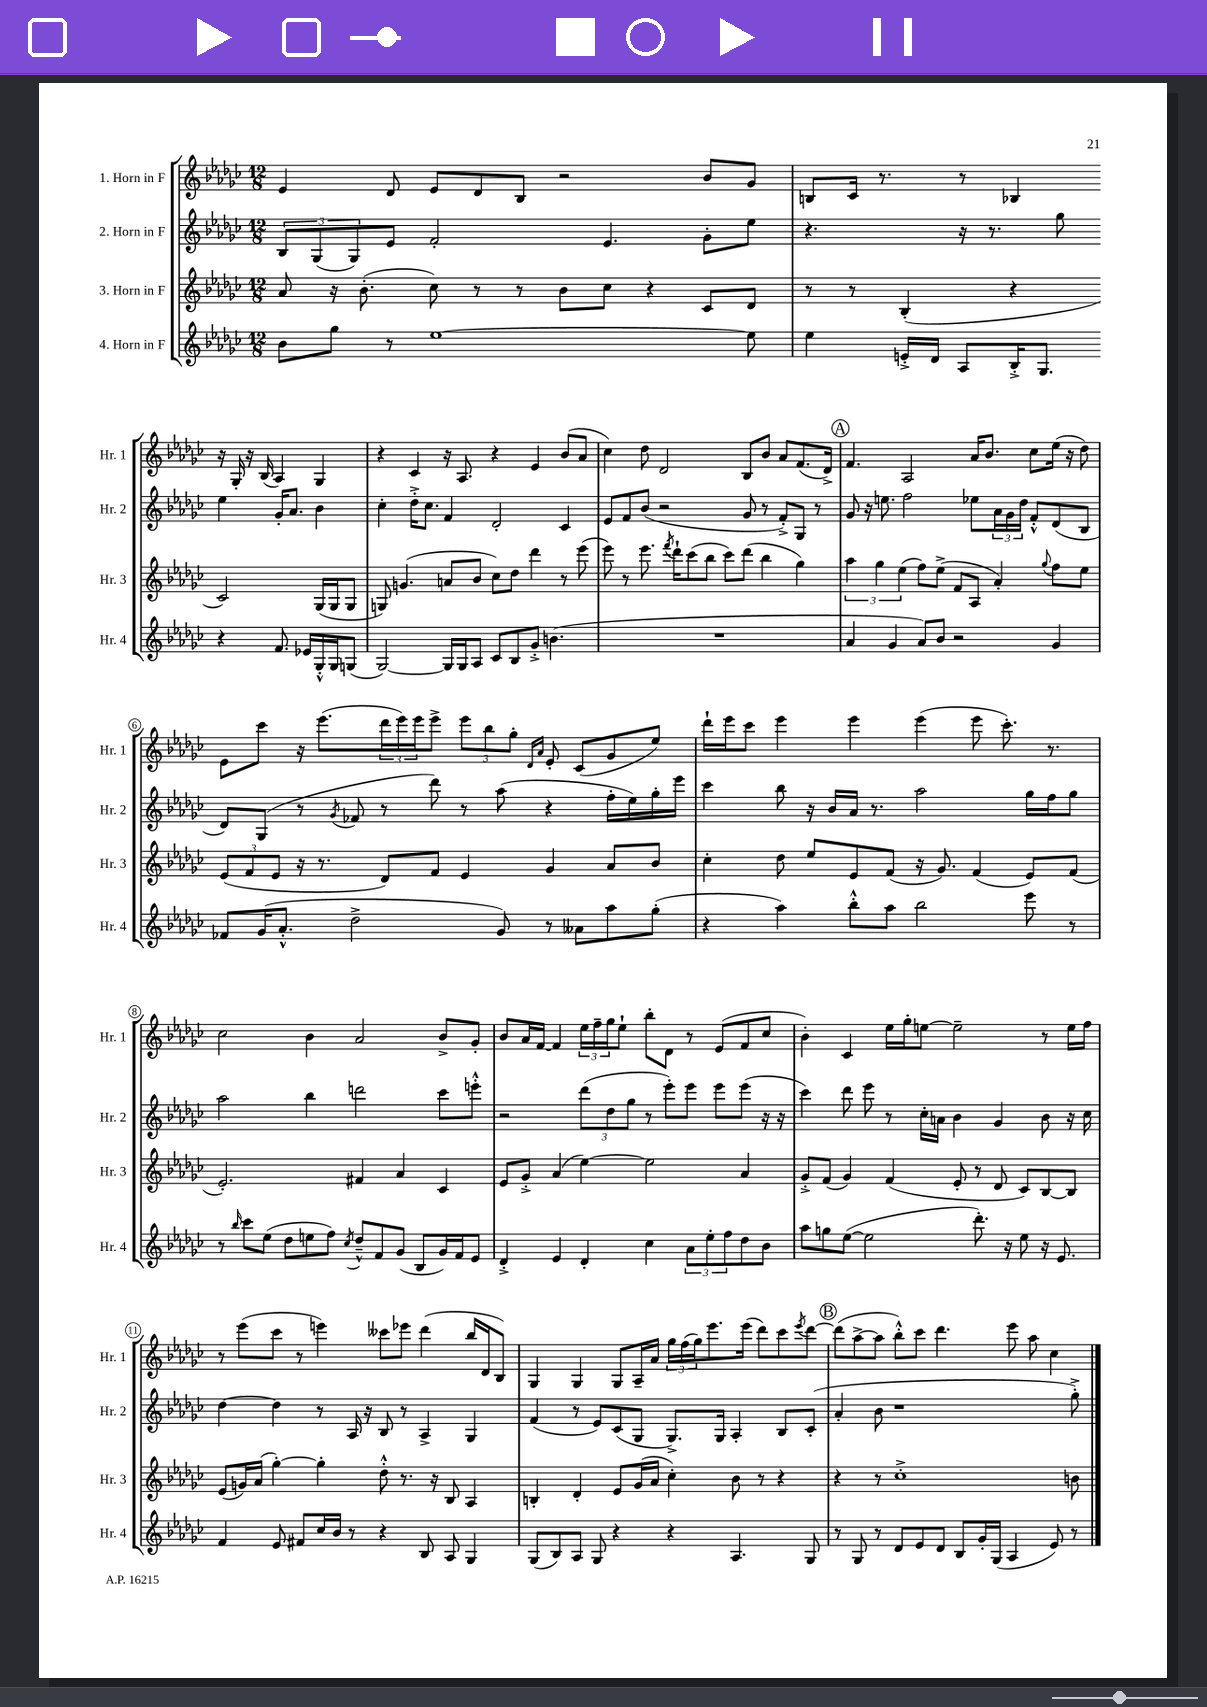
<<
\new StaffGroup <<
\new Staff = "s0" \with { instrumentName = "1. Horn in F" shortInstrumentName = "Hr. 1" } {
    \clef treble \key ges \major \numericTimeSignature \time 12/8
    ees'4 des'8 ees'8 des'8 bes8 r2 bes'8 ges'8 |
    b8 ces'16 r8. r8 bes4 r16 ges16-. r16 bes16( aes4) ges4 |
    r4 ces'4 r16 aes8. r4 ees'4 bes'8( aes'8 |
    ces''4) des''8 des'2 bes8 bes'8 aes'8 f'8.( des'16->) |
    \mark \markup { \circle "A" } f'4. aes2 aes'16 bes'8. ces''8 ees''16( r16 des''8) |
    ees'8 ces'''8 r16 ees'''8.( \tuplet 3/2 { des'''16 ees'''16) ees'''16 } ees'''8-> \tuplet 3/2 { ees'''8 bes''8 ges''8-. } \grace { des'16 aes'16 } ees'8-. ces'8( ges'8 ees''8) |
    des'''16-! ees'''16 ces'''8 ees'''4 ees'''4 ees'''4( ees'''8 ces'''8.-.) r8. |
    ces''2 bes'4 aes'2 bes'8-> ges'8-. |
    bes'8 aes'16 f'16~ f'4 \tuplet 3/2 { ees''16 f''16-- ges''16 } ees''8-! bes''8-. des'8 r8 ees'8( f'8 ces''8 |
    bes'4-.) ces'4 ees''16 ges''16-. e''8~ e''2-- r8 e''16 f''16 |
    r8 ees'''8( ces'''8 r8 e'''4) ceses'''8 ees'''8 des'''4( bes''16 des'16 bes8) |
    ges4 ges4 ges8 aes16-- aes'16 \tuplet 3/2 { ges''16 f''16( ges''16) } ees'''8. ees'''16( des'''8) ces'''8 \acciaccatura { ees'''8 } des'''8~ |
    \mark \markup { \circle "B" } des'''8( aes''8~-> aes''8 bes''8-.-^) ces'''8 des'''4. ees'''8 aes''8 ces''4 \bar "|." |
}
\new Staff = "s1" \with { instrumentName = "2. Horn in F" shortInstrumentName = "Hr. 2" } {
    \clef treble \key ges \major \numericTimeSignature \time 12/8
    \tuplet 3/2 { bes8 ges8( ges8) } ees'8 f'2-. ees'4. ges'8-. ees''8 |
    r4. r16 r8. ges''8 ees''4 ges'16-. aes'8. bes'4 |
    ces''4-. des''16-.-> ces''8. f'4 des'2-. ces'4 |
    ees'8 f'8 bes'8( r2 ges'8 r8 f'8-.->) ges8 r8 |
    \mark \markup { \circle "A" } ges'8 r16 e''8. f''2 ees''8 \tuplet 3/2 { aes'16 ges'16 des''16 } f'8-.-^ des'8( bes8 |
    des'8) ges8( r8 \acciaccatura { ges'8 } fes'8 r8 des'''8) r8 aes''8( r4 f''16-. ees''16) ges''16-. ees'''16 |
    ces'''4 bes''8 r16 bes'16 aes'16 r8. aes''2 ges''16 f''16 ges''8 |
    aes''2 bes''4 d'''2 ces'''8 e'''8-.-^ |
    r2 \tuplet 3/2 { des'''8( des''8 ges''8 } r8 ees'''8-.) ees'''8 ees'''8 ees'''8( r16 r16 |
    ces'''4) des'''8 ees'''8 r8 ces''16-. a'16 bes'4 ges'4 bes'8 r16 ces''16 |
    des''4~ des''4 r8 aes16 r16 bes8 r8 aes4-> ges4 |
    f'4( r8 ees'8) ces'8( ges8 ges8.->) ges16 aes4-. bes8 ces'8-.( |
    \mark \markup { \circle "B" } aes'4-. bes'8 r1 ges''8-.->) \bar "|." |
}
\new Staff = "s2" \with { instrumentName = "3. Horn in F" shortInstrumentName = "Hr. 3" } {
    \clef treble \key ges \major \numericTimeSignature \time 12/8
    aes'8 r16 bes'8.-.( ces''8) r8 r8 bes'8 ces''8 r4 ces'8 des'8 |
    r8 r8 bes4-.( r4 ces'2) ges16( ges16 ges8 |
    g8) g'4.( a'8 bes'8 ces''8) des''8 des'''4 r8 ees'''8( |
    ees'''8) r8 ees'''8. \acciaccatura { f'''8 } des'''16-! ces'''8( bes''8 ces'''8) des'''8( bes''4 ges''4) |
    \mark \markup { \circle "A" } \tuplet 3/2 { aes''4 ges''4 ees''4( } f''8) ees''8->( f'8 aes8 aes'4-.) \appoggiatura { ges''8 } f''8 ees''8 |
    \tuplet 3/2 { ees'8( f'8 ees'8 } r16 r8. des'8) f'8 ees'4 ges'4 aes'8 bes'8 |
    ces''4-. des''8 ees''8 ees'8 f'8( r16 ges'8.) f'4( ees'8) f'8( |
    ees'2.-.) fis'4 aes'4 ces'4 |
    ees'8 ges'8-.-> aes'4( ees''4~) ees''2 aes'4 |
    ges'8-.-> f'8( ges'4) f'4( ees'8-. r8 des'8 ces'8) bes8~ bes8 |
    ees'8( g'16) aes'16( ges''4~-.) ges''4-. des''8-.-^ r8. r16 bes8 aes4 |
    b4-. des'4-. ees'8 ges'16( aes'16 ces''4-.) bes'8 r8 r4 |
    \mark \markup { \circle "B" } r4 r8 ces''1-.-> b'8 \bar "|." |
}
\new Staff = "s3" \with { instrumentName = "4. Horn in F" shortInstrumentName = "Hr. 4" } {
    \clef treble \key ges \major \numericTimeSignature \time 12/8
    bes'8 ges''8 r8 ees''1~ ees''8 |
    ees''4 e'16-.-> des'16 aes8 bes16-.-> ges8. r4 f'8. ees'16 ges16-.-^ ges16 g8( |
    ges2~) ges16 ges16 aes8 ces'8 bes8 ges'8-.-> b'4.( |
    R1. |
    \mark \markup { \circle "A" } aes'4 ges'4 aes'8) bes'8 r2 ges'4 |
    fes'8 ges'16( aes'8.-.-^ des''2-> ges'8) r8 aeses'8 aes''8 ges''8-.( |
    r4 aes''4) bes''8-.-^ aes''8 bes''2 ees'''8 r8 |
    r8 \grace { bes''16 } ces'''8 ees''8( des''8 e''8 f''8) \acciaccatura { ces''8 } des''8---^ f'8 ges'8( bes8 ges'16) f'16 ees'8 |
    des'4-.-> ees'4 des'4-. ces''4 \tuplet 3/2 { aes'8 ees''8-. f''8 } des''8 bes'8 |
    aes''8 g''8 ees''8~( ees''2 des'''8.-.) r16 ees''8 r16 ees'8. |
    f'4 ees'8 fis'8 ces''16 bes'16 r8 r4 bes8 aes8 ges4 |
    ges8( bes8) aes8 ges8 r4 r4 aes4. ges8 |
    \mark \markup { \circle "B" } r8 ges8 r8 des'8 ees'8 des'8 bes8 ges'16-. ges16( aes4 ees'8) r8 \bar "|." |
}
>>
>>
\layout { \context { \Score \override BarNumber.stencil = #(make-stencil-circler 0.1 0.3 ly:text-interface::print) } }
